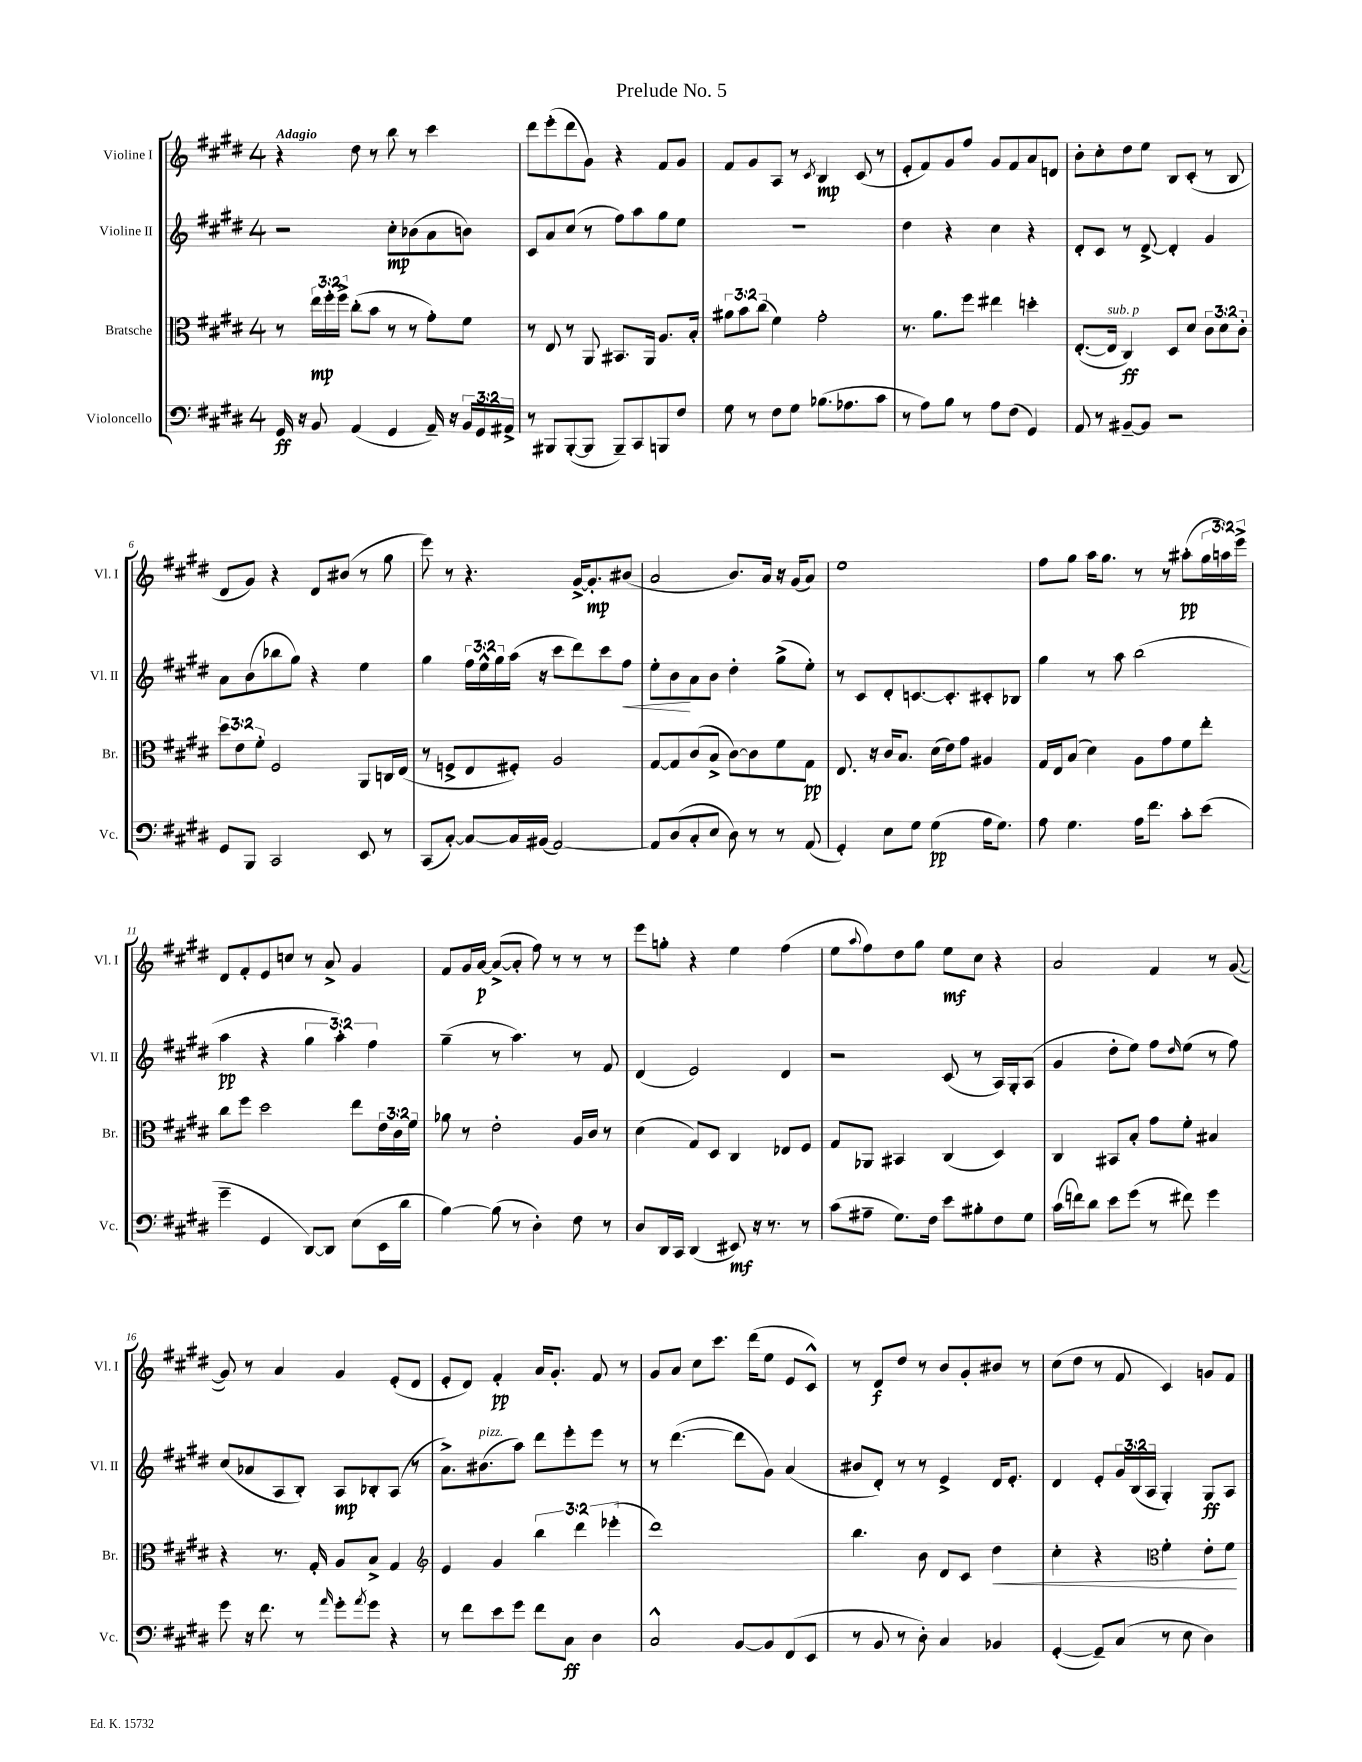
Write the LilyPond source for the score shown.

\header { title = "Prelude No. 5" }
<<
\new StaffGroup <<
\new Staff = "s0" \with { instrumentName = "Violine I" shortInstrumentName = "Vl. I" } {
    \clef treble \key e \major \once \override Staff.TimeSignature.style = #'single-digit \time 4/4 \override Staff.TupletNumber.text = #tuplet-number::calc-fraction-text \tempo "Adagio"
    r4 dis''8 r8 b''8 r8 cis'''4 |
    dis'''8 e'''8-.( dis'''8 gis'8) r4 fis'8 gis'8 |
    fis'8 gis'8 a8 r8 \acciaccatura { cis'8 } b4\mp cis'8( r8 |
    e'8-. fis'8) gis'8 fis''8 gis'8 fis'8 a'8 d'8 |
    b'8-. cis''8-. dis''8 e''8 b8 cis'8-.( r8 b8 |
    dis'8 gis'8) r4 dis'8 bis'8( r8 gis''8 |
    e'''8) r8 r4. gis'16~-> gis'8.-.\mp bis'8( |
    a'2 b'8.) a'16 r16 gis'16( a'8) |
    e''1 |
    fis''8 gis''8 a''16 gis''8. r8 r8 ais''8-.\pp( \tuplet 3/2 { gis''16 a''16) e'''16-> } |
    dis'8 fis'8-. e'8 c''8 r8 a'8-> gis'4 |
    fis'8 gis'16 a'16~\p a'8~->( a'8-. fis''8) r8 r8 r8 |
    e'''8 g''8-. r4 e''4 fis''4( |
    e''8 \appoggiatura { a''8 } fis''8) dis''8 gis''8 e''8\mf cis''8 r4 |
    a'2 fis'4 r8 gis'8~( |
    gis'8) r8 a'4 gis'4 e'8-.( dis'8 |
    e'8-. dis'8) fis'4-.\pp a'16 gis'8.-. fis'8 r8 |
    gis'8 a'8 cis''8 cis'''8. dis'''16( e''8 e'8 cis'8-^) |
    r8 dis'8\f dis''8 r8 b'8 gis'8-. bis'8 r8 |
    cis''8( dis''8 r8 fis'8 cis'4) g'8 fis'8 \bar "|." |
}
\new Staff = "s1" \with { instrumentName = "Violine II" shortInstrumentName = "Vl. II" } {
    \clef treble \key e \major \once \override Staff.TimeSignature.style = #'single-digit \time 4/4 \override Staff.TupletNumber.text = #tuplet-number::calc-fraction-text
    r2 cis''8-.\mp bes'8( a'8 b'8) |
    cis'8 a'8 cis''8( r8 fis''8) a''8 gis''8 e''8 |
    R1 |
    dis''4 r4 cis''4 r4 |
    dis'8-. cis'8 r8 dis'8~-> dis'4-. gis'4 |
    a'8 b'8( bes''8 gis''8) r4 e''4 |
    gis''4 \tuplet 3/2 { fis''16 e''16-^ gis''16 } a''16( r16 cis'''8 dis'''8) cis'''8 fis''8\< |
    e''8-. b'8\! a'8 b'8 dis''4-. gis''8->( e''8-.) |
    r8 cis'8 dis'8-. c'8.~ c'8.-. cis'8-. bes8 |
    gis''4 r8 a''8 b''2( |
    a''4\pp r4 \tuplet 3/2 { gis''4 a''4-.) fis''4 } |
    gis''4--( r8 a''4.) r8 fis'8 |
    dis'4( e'2) dis'4 |
    r2 cis'8( r8 a16) gis16-. a8( |
    gis'4 dis''8-. e''8) fis''8 \grace { dis''16 } e''8( r8 fis''8) |
    cis''8( aes'8 a8 b8-.) a8\mp bes8-. a8( r8 |
    a'8.->) bis'8.^\markup { \italic "pizz." }( a''8) dis'''8 e'''8-. e'''8 r8 |
    r8 dis'''4.~( dis'''8 gis'8) a'4( |
    bis'8 dis'8-.) r8 r8 e'4-> dis'16 e'8.-. |
    dis'4 e'8-. \tuplet 3/2 { gis'16 b16( a16 } gis4-.) gis8\ff a8 \bar "|." |
}
\new Staff = "s2" \with { instrumentName = "Bratsche" shortInstrumentName = "Br." } {
    \clef alto \key e \major \once \override Staff.TimeSignature.style = #'single-digit \time 4/4 \override Staff.TupletNumber.text = #tuplet-number::calc-fraction-text
    r8 \tuplet 3/2 { e''16\mp fis''16-. fis''16-> } cis''8-.( b'8 r8 r8 gis'8-.) fis'8 |
    r8 e8 r8 a,8 bis,8. a,16 a8. b16-. |
    \tuplet 3/2 { ais'8 b'8 cis''8( } fis'4) gis'2-. |
    r8. a'8. fis''8 eis''4 d''4-. |
    e8.~-.( e16^\markup { \italic "sub. p" } cis4\ff) dis8 dis'8 \tuplet 3/2 { cis'8 dis'8 cis'8-. } |
    \tuplet 3/2 { dis''8 e'8 fis'8-. } fis2 a,8 c16 e16( |
    r8 f8-> e8 fis8-.) a2 |
    gis8~ gis8 cis'8( b8-> cis'8~) cis'8 fis'8 gis8\pp |
    e8. r16 cis'16 b8. dis'16( e'16) gis'8 ais4 |
    gis16 e16 b8( dis'4) a8 gis'8 fis'8 e''8-. |
    cis''8 fis''8 dis''2 e''8 \tuplet 3/2 { e'16 cis'16 fis'16 } |
    aes'8 r8 e'2-. a16 cis'16 r8 |
    dis'4( gis8) dis8 cis4 ees8 fis8 |
    gis8 aes,8 bis,4 cis4( dis4) |
    cis4 bis,8 b8-. gis'8 fis'8-. bis4 |
    r4 r8. gis16-. a8 b8-> gis4 |
    \clef treble e'4 gis'4 \tuplet 3/2 { b''4 dis'''4 ees'''4-.( } |
    dis'''1) |
    b''4. b'8 dis'8 cis'8 dis''4\< |
    cis''4-. r4 \clef alto fis'4-. e'8-. fis'8\! \bar "|." |
}
\new Staff = "s3" \with { instrumentName = "Violoncello" shortInstrumentName = "Vc." } {
    \clef bass \key e \major \once \override Staff.TimeSignature.style = #'single-digit \time 4/4 \override Staff.TupletNumber.text = #tuplet-number::calc-fraction-text
    gis,16\ff r16 b,8 a,4( gis,4 a,16--) r16 \tuplet 3/2 { b,16 gis,16 ais,16-> } |
    r8 bis,,8 bis,,8~-.( bis,,8 bis,,8--) cis,8 b,,8 fis8 |
    gis8 r8 fis8 gis8 bes8.( aes8. cis'8 |
    r8 a8) b8 r8 a8 fis8( gis,4) |
    a,8 r8 bis,8~-- bis,8 r2 |
    gis,8 b,,8 cis,2 e,8 r8 |
    cis,8( cis8~-.) cis8~ cis16 bis,16( a,2~) |
    a,8 dis8( cis8-. e8 dis8) r8 r8 a,8( |
    gis,4-.) e8 gis8 gis4\pp( a16 gis8.) |
    a8 gis4. a16 fis'8. cis'8-. e'8( |
    gis'4-- gis,4 dis,8~) dis,8 e8( e,16 dis'16 |
    b4~) b8( r8 dis4-.) fis8 r8 |
    dis8 dis,16 cis,16 dis,4( eis,8\mf) r16 r8. r8 |
    cis'8( ais8-- gis8.) fis16 e'8 bis8-. fis8 gis8 |
    cis'16( f'16) dis'8 e'8 gis'8( r8 fis'8) gis'4 |
    gis'8 r16 fis'8. r8 \grace { a'16 } gis'8-. \acciaccatura { a'8 } gis'8 r4 |
    r8 fis'8 e'8 gis'8 fis'8 cis8\ff dis4 |
    cis2-^ b,8~ b,8 fis,8( e,8 |
    r8 b,8 r8 dis8-.) cis4 bes,4 |
    gis,4~-.( gis,8--) cis8( r8 e8 dis4) \bar "|." |
}
>>
>>
